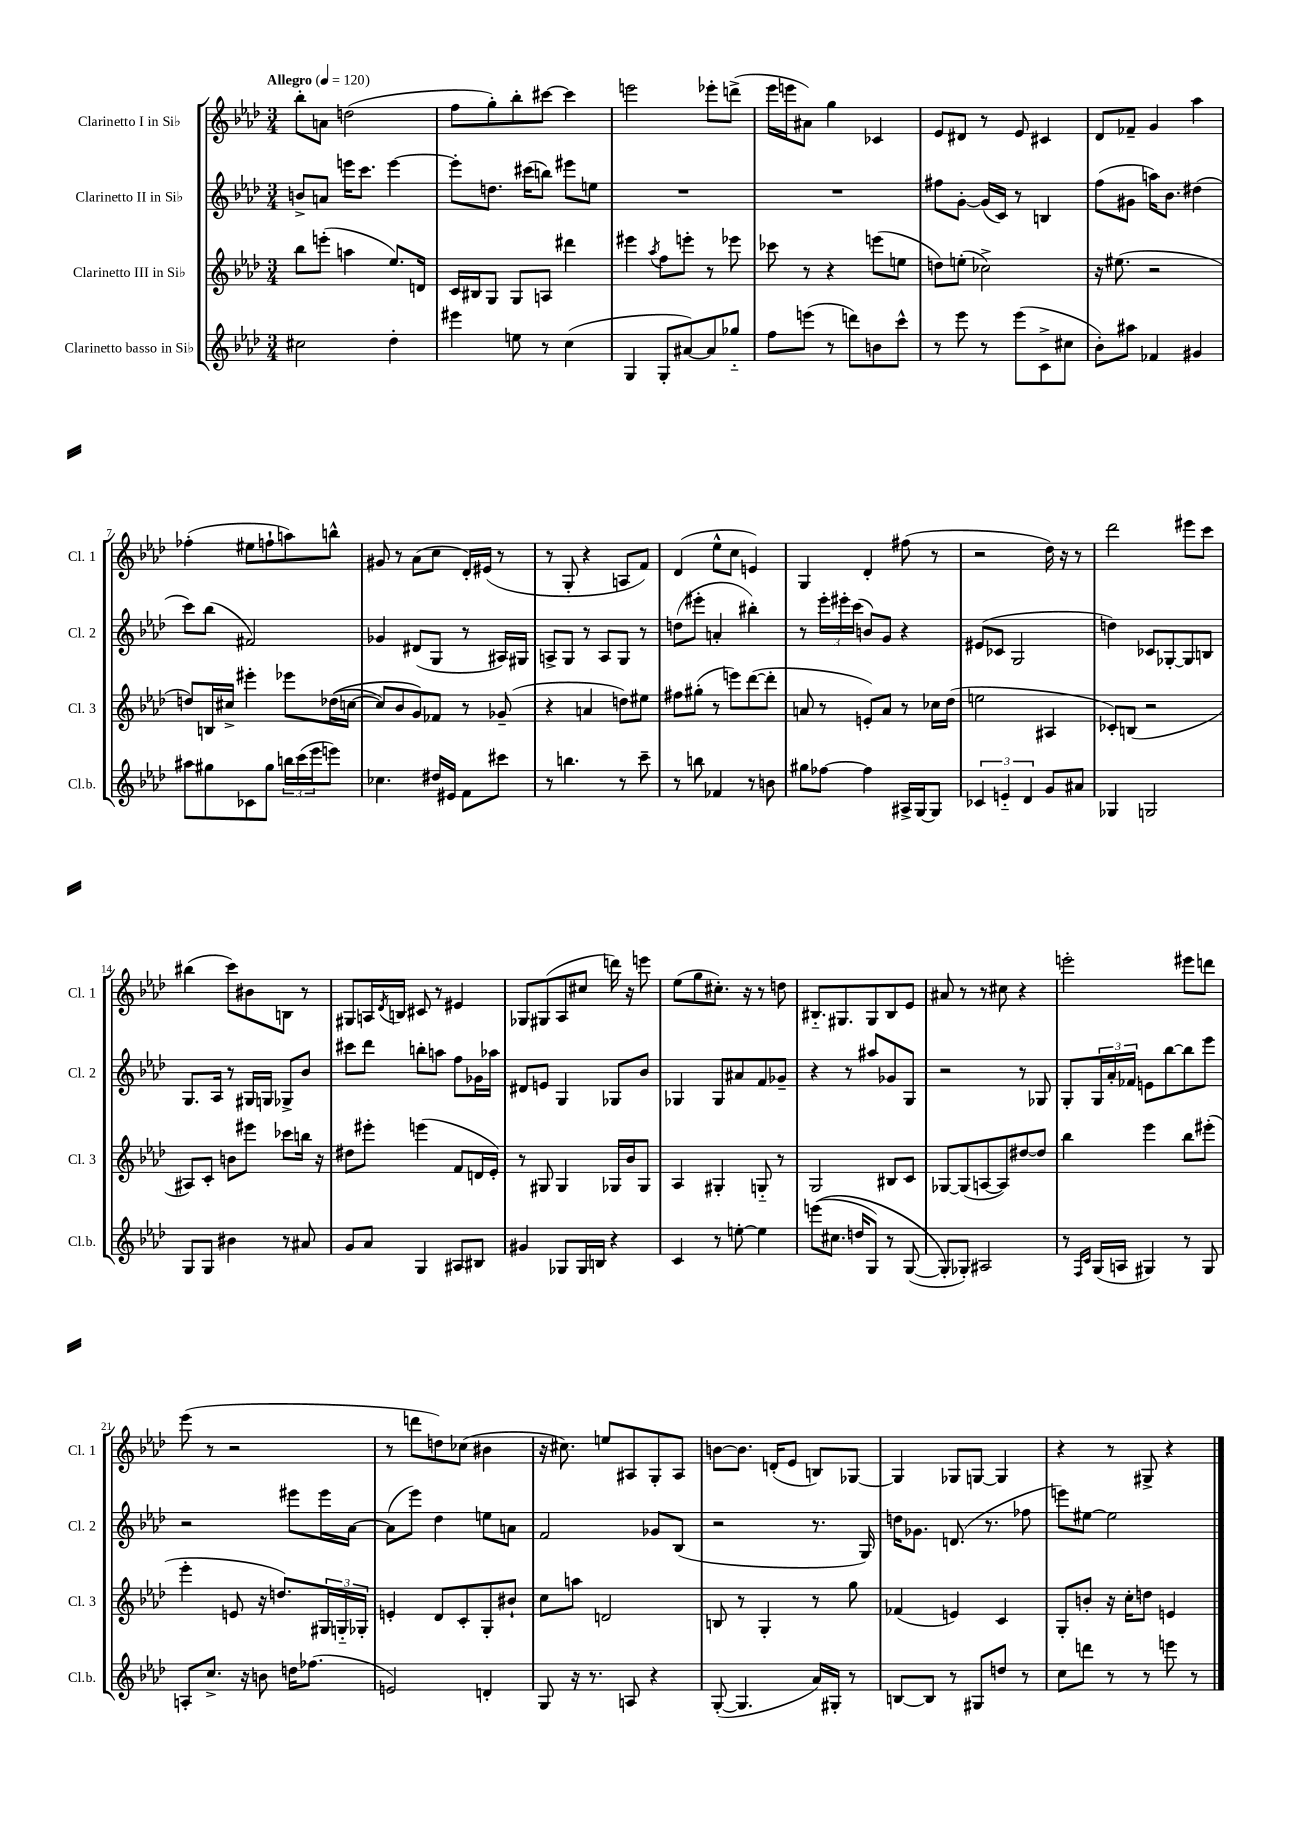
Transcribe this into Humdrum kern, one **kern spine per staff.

**kern	**kern	**kern	**kern
*part4	*part3	*part2	*part1
*staff4	*staff3	*staff2	*staff1
*I"Clarinetto basso in Si♭	*I"Clarinetto III in Si♭	*I"Clarinetto II in Si♭	*I"Clarinetto I in Si♭
*I'Cl.b.	*I'Cl. 3	*I'Cl. 2	*I'Cl. 1
*clefG2	*clefG2	*clefG2	*clefG2
*k[b-e-a-d-]	*k[b-e-a-d-]	*k[b-e-a-d-]	*k[b-e-a-d-]
*M3/4	*M3/4	*M3/4	*M3/4
*MM120	*MM120	*MM120	*MM120
=1	=1	=1	=1
!	!	!	!LO:TX:a:B:t=Allegro
2cc#X\	8bb-\L	8bn^/L	8bb-'\L
.	(8eeen'\J	8an/J	8an\J
.	4aan\	16eeen\KL	(2ddn\
.	.	8.ccc\J	.
4dd-'\	8.ee-/L)	[4eee\	.
.	16dn/Jk	.	.
=2	=2	=2	=2
4eee#X\	16c/LL	8eee'\L]	8ff\L
.	16B#X/J	.	.
.	8G/J	8.ddn\J	8gg'\)
8een\	8G/L	.	8bb-'\
.	.	(16ccc#X\KL	.
8r	8An/J	8bbn\J)	[8ccc#X\J
(4cc\	4ddd#X\	8eee#X\L	4ccc#\]
.	.	8een\J	.
=3	=3	=3	=3
4G/	4eee#X\	2.r	2eeen\
.	8qaa-/	.	.
8G'/L	8ff\L	.	.
[8a#X/)	8eeen'\J	.	.
8a#/]	8r	.	8eee-X'\L
8gg-X/J	8eee-X\	.	(8dddn^\J
=4	=4	=4	=4
8ff\L	8ccc-X\	2.r	16eee-\LL
.	.	.	16eeen\J
(8eeen\J	8r	.	8a#X\J)
8r	4r	.	4gg\
8dddn\L)	.	.	.
8bn\	(8eeen\L	.	4c-X/
8ccc^^\J	8een\J	.	.
=5	=5	=5	=5
8r	8ddn\L)	8ff#X\L	8e-/L
8eee-\	(8een'\J	[8g'\J	8d#X/J
8r	2cc-X^\)	(16g/LL]	8r
.	.	16c/JJ)	.
(8eee-\L	.	8r	8e-/
8c^\	.	4Bn/	4c#X/
8cc#X\J	.	.	.
=6	=6	=6	=6
8b-'\L)	16r	(8ff\L	8d-/L
.	(8.ee#X\	.	.
8aa#X\J	.	8g#X\J	8f-X~/J
4f-X/	2r	16aan\KL)	4g/
.	.	8.b-\J	.
4g#X/	.	(4dd#X\	4aa-\
!!LO:LB:g=z
=7	=7	=7	=7
8aa#X\L	8ddn/L)	8ccc\L)	(4ff-X'\
8gg#X\	16Bn/L	(8bb-\J	.
.	16cc#X^/JJ	.	.
8c-X\	4eee#X'\	2f#X/)	8ee#X\L
8gg#\J	.	.	8ffn`\
24bbn\LL	8eee-X\L	.	8aan\)
(24ccc\	.	.	.
24eee-\J	.	.	.
8eeen\J)	((16dd-X\L	.	8bbn^^\J
.	[16ccn\JJ	.	.
=8	=8	=8	=8
4.cc-X\	8cc/L])	4g-X/	8g#X/
.	8b-/	.	8r
.	8g/)	(8d#X/L	(8a-\L
16dd#X/LL	8f-X/J	8G/J	8cc\J
16e#X/JJ	.	.	.
8f\L	8r	8r	16d-'/LL)
.	.	.	(16e#X/JJ
8ccc#X\J	(8g-X~/	16A#X/LL)	8r
.	.	16G#X/JJ	.
=9	=9	=9	=9
8r	4r	8An^/L	8r
4.bbn\	.	8G/J	8G'/
.	4an/	8r	4r
.	.	8A/L	.
8r	8ddn\L)	8G/J	8An/L
8ccc~\	8ee#X\J	8r	8f/J)
=10	=10	=10	=10
8r	8ff#X\L	(8ddn\L	(4d-/
8bbn\	(8gg#X'\J	8eee#X'\J	.
4f-X/	8r	4an'/	8ee-^^\L
.	8eeen\L)	.	8cc\J
8r	([8ddd-\	4bb#X'\)	4en/)
8bn\	8ddd-'\J]	.	.
=11	=11	=11	=11
8gg#X\L	8an/	8r	4G/
[8ff-X\J	8r	24eee-'\LL	.
.	.	24eee#X'\	.
.	.	(24ccc\JJ	.
4ff-\]	8en'/L)	8bn/L)	4d-'/
.	8a/J	8g/J	.
16A#X^/LL	8r	4r	(8ff#X\
[16G/J	.	.	.
8G/J]	16cc-X\LL	.	8r
.	(16dd-\JJ	.	.
=12	=12	=12	=12
6c-X/	2een\	(8e#X/L	2r
.	.	8c-X/J	.
6en/	.	.	.
.	.	2G/	.
6d-/	.	.	.
8g/L	4A#X/	.	16dd-\)
.	.	.	16r
8a#X/J	.	.	8r
=13	=13	=13	=13
4G-X/	8c-X'/L)	4ddn\)	2ddd-\
.	(8Bn/J	.	.
2Gn/	2r	8c-X/L	.
.	.	[8G-X'/	.
.	.	8G-/]	8eee#X\L
.	.	8Bn/J	8ccc\J
!!LO:LB:g=z
=14	=14	=14	=14
8G/L	8A#X/L)	8.G/L	(4bb#X\
8G/J	8c'/J	.	.
.	.	16A-/Jk	.
4b#X\	8bn\L	8r	8ccc\L)
.	8eee#X\J	16G#X/LL	8b#X\
.	.	16Gn/JJ	.
8r	8ccc-X\L	8G-X^/L	8Bn\J
8a#X/	16bbn\Jk	8b-/J	8r
.	16r	.	.
=15	=15	=15	=15
8g/L	8dd#X\L	8ccc#X\L	8G#X/L
8a-/J	8eee#X'\J	8ddd-\J	16An/L
.	.	.	8qd-/
.	.	.	16Bn/JJ
4G/	(4eeen\	8bbn'\L	8c#X/
.	.	8aan\J	8r
8A#X/L	8f/L	8ff\L	4e#X/
8B#X/J	16dn/L	16g-X\L	.
.	16e-'/JJ)	16aa-X\JJ	.
=16	=16	=16	=16
4g#X/	8r	8d#X/L	8G-X/L
.	8G#X/	8en/J	(8G#X/
8G-X/L	4G#/	4G/	8A-/
16G-/L	.	.	8cc#X/J
16Bn/JJ	.	.	.
4r	16G-X/LL	8G-X/L	16dddn\)
.	16b-/J	.	16r
.	8G-/J	8b-/J	8eeen\
=17	=17	=17	=17
4c/	4A-/	4G-X/	(8ee-\L
.	.	.	8gg\
8r	4G#X'/	8G-/L	8.cc#X'\J)
[8een'\	.	8a#X/	.
.	.	.	16r
4ee\]	8Gn/	8f/	8r
.	8r	8g-X~/J	8ddn\
=18	=18	=18	=18
((8eeen\L	2G/	4r	8.B#X/L
8.cc#X\J	.	.	.
.	.	.	8.G#X/
.	.	8r	.
16ddn/KL	.	.	.
8G/J)	.	8aa#X/L	8G#/
8r	8B#X/L	8g-X/	8B#/
([8G/	8c/J	8G/J	8e-/J
=19	=19	=19	=19
8G'/L])	[8G-X/L	2r	8a#X/
8G-X'/J)	(8G-/]	.	8r
2A#X/	[8An/	.	8r
.	8A/])	.	8cc#X\
.	[8dd#X/	8r	4r
.	8dd#/J]	8G-X/	.
=20	=20	=20	=20
8r	4bb-\	8G'/L	2eeen'\
16qqF/LL	.	.	.
16qqc/JJ	.	.	.
(16G/LL	.	24G/L	.
.	.	24a-'/	.
16An/JJ	.	.	.
.	.	24f-X/JJ	.
4G#X/)	4eee-\	8en\L	.
.	.	[8bb-\	.
8r	8bb-\L	8bb-\]	8eee#X\L
8G#/	(8eee#X'\J	8eee-\J	8dddn\J
!!LO:LB:g=z
=21	=21	=21	=21
8An'/L	4eee-'\	2r	(8eee-\
8.cc^/J	.	.	8r
.	8en/	.	2r
16r	.	.	.
8bn\	16r	.	.
.	8.ddn/L)	.	.
16ddn\KL	.	8eee#X\L	.
(8.ff-X\J	.	.	.
.	24G#X/L	16eee#\L	.
.	24Gn/	.	.
.	.	[16a-\JJ	.
.	24G-X'/JJ	.	.
=22	=22	=22	=22
2en/)	4en'/	(8a-\L]	8r
.	.	8eee-\J)	8dddn\L
.	8d-/L	4dd-\	8ddn\)
.	8c'/	.	(8cc-X\J
4dn'/	8G'/	8een\L	4b#X\
.	8b#X`/J	8an\J	.
=23	=23	=23	=23
8G/	8cc\L	2f/	16r
.	.	.	8.cc#X\)
16r	8aan\J	.	.
8.r	.	.	.
.	2dn/	.	8een/L
8An/	.	.	8A#X/
4r	.	8g-X/L	8G'/
.	.	(8B-/J	8A#/J
=24	=24	=24	=24
([8G'/	8Bn/	2r	[8bn\L
4.G/]	8r	.	8.b\J]
.	4G'/	.	.
.	.	.	(16dn'/KL
.	.	.	8e-/J
16a-/LL)	8r	8.r	8Bn/L)
16G#X'/JJ	.	.	.
8r	8gg\	.	[8G-X/J
.	.	16G/)	.
=25	=25	=25	=25
[8Bn/L	(4f-X/	16ddn\KL	4G-/]
.	.	8.g-X\J	.
8B/J]	.	.	.
8r	4en/)	(8.dn/	8G-X/L
8G#X/L	.	.	[8Gn/J
.	.	8.r	.
8ddn/J	4c/	.	4G/]
8r	.	8ff-X\	.
=26	=26	=26	=26
8cc\L	8G'/L	8eeen\L)	4r
8dddn\J	8bn'/J	[8ee#X\J	.
8r	16r	2ee#\]	8r
.	16cc'\KL	.	.
8r	8ddn\J	.	8G#X^/
8eeen\	4en/	.	4r
8r	.	.	.
==	==	==	==
*-	*-	*-	*-
